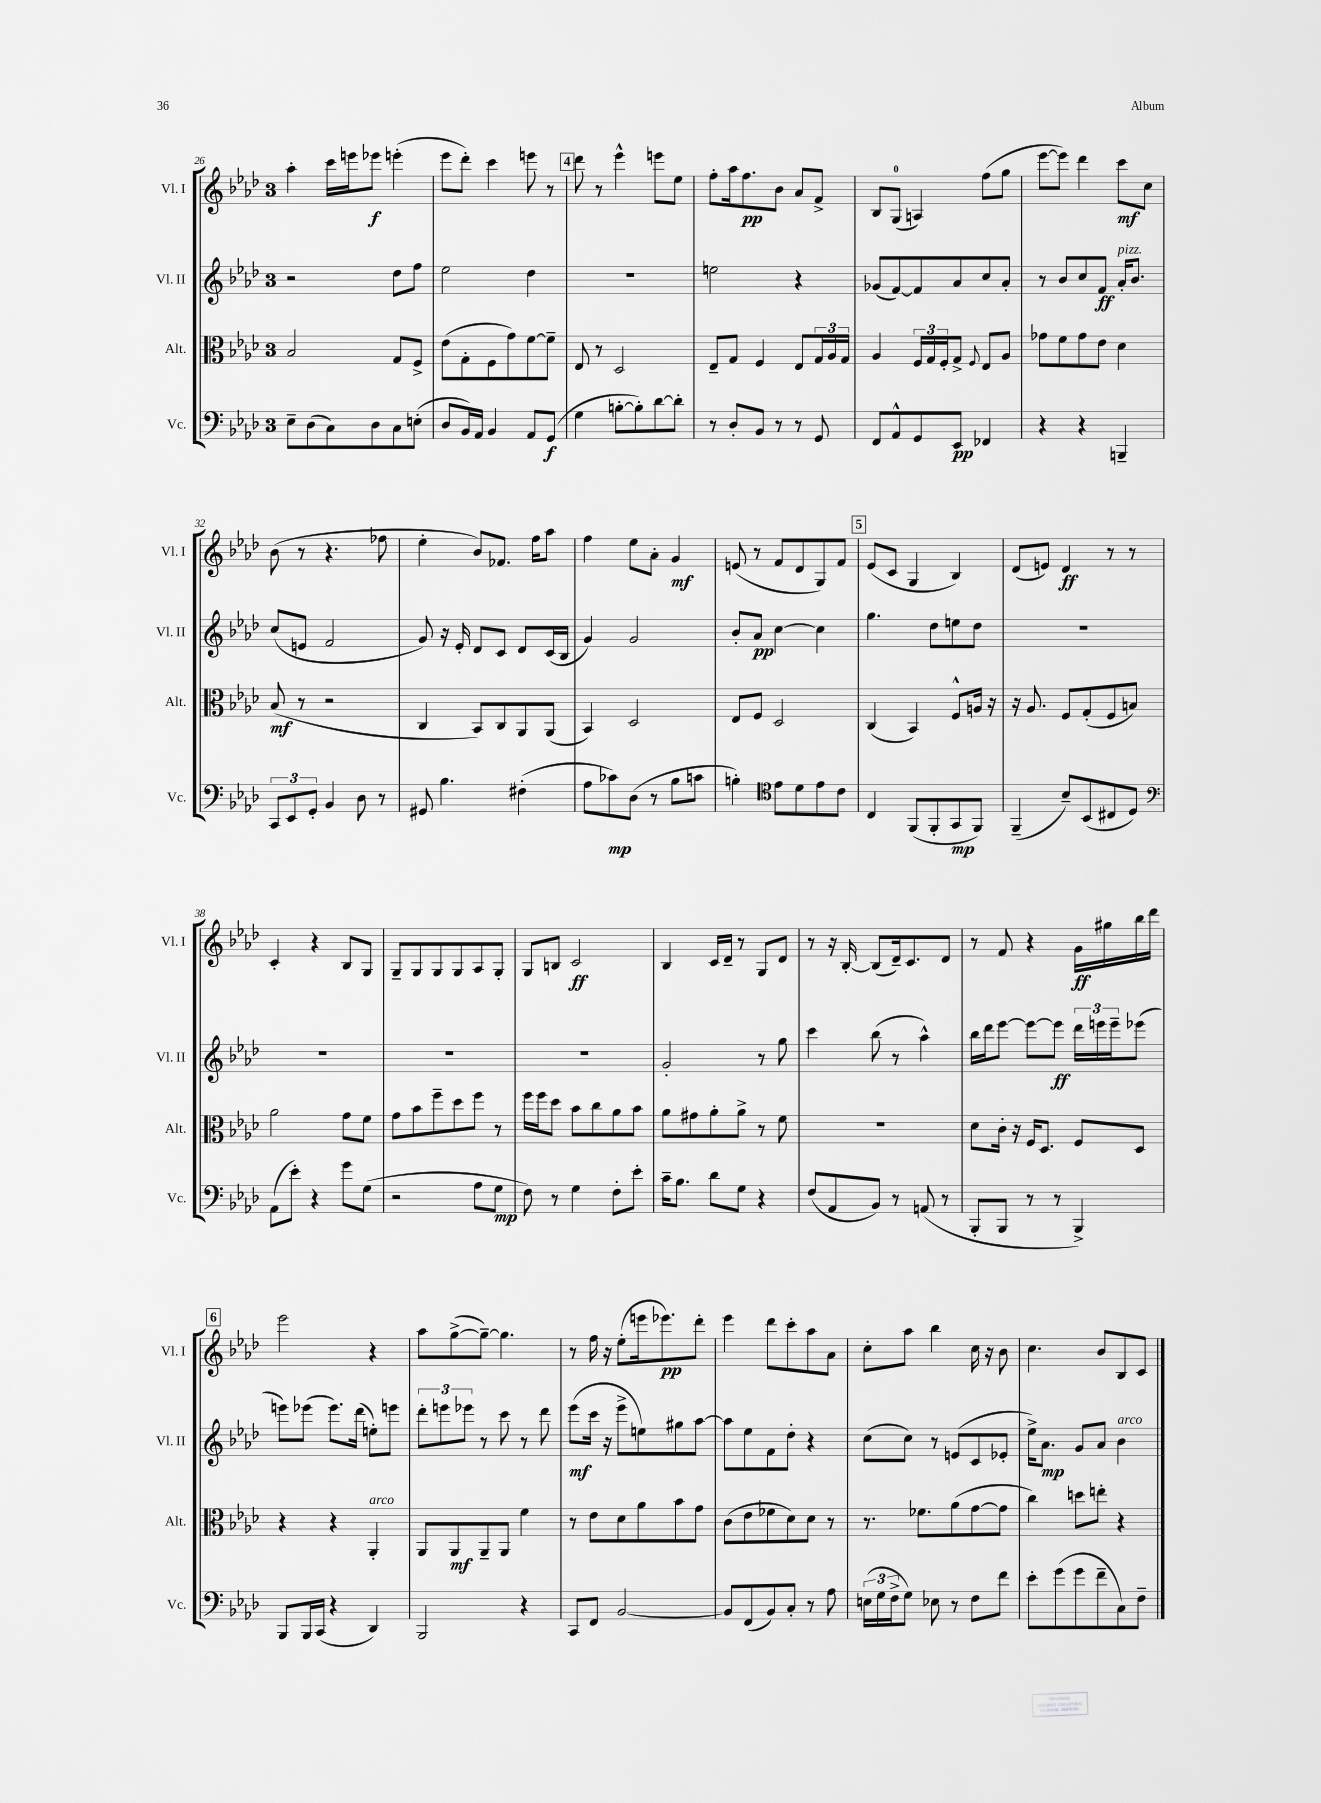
<<
\new StaffGroup <<
\new Staff = "s0" \with { instrumentName = "Vl. I" shortInstrumentName = "Vl. I" } {
    \clef treble \key aes \major \once \override Staff.TimeSignature.style = #'single-digit \time 3/4
    aes''4-. c'''16 e'''16 ees'''8\f e'''4-.( |
    ees'''8 des'''8-.) c'''4 e'''8 r8 |
    \mark \markup { \box "4" } des'''8 r8 ees'''4-^ e'''8 ees''8 |
    f''8-. aes''16 f''8.\pp bes'8 aes'8 f'8-> |
    bes8 g8-0( a4) f''8( g''8 |
    ees'''8~ ees'''8) des'''4 c'''8\mf c''8 |
    bes'8( r8 r4. fes''8 |
    ees''4-. bes'8) fes'8. f''16 aes''8 |
    f''4 ees''8 aes'8-. g'4\mf |
    e'8( r8 f'8 des'8 g8) f'8 |
    \mark \markup { \box "5" } ees'8( c'8 g4 bes4) |
    des'8( e'8) des'4\ff r8 r8 |
    c'4-. r4 bes8 g8 |
    g8-- g8 g8 g8 aes8 g8-. |
    g8 b8 c'2\ff |
    bes4 c'16 des'16-- r8 g8 des'8 |
    r8 r16 bes16~-. bes8( des'16--) c'8. des'8 |
    r8 f'8 r4 g'16\ff gis''16 bes''16 des'''16 |
    \mark \markup { \box "6" } ees'''2 r4 |
    aes''8 g''8~->( g''8~--) g''4. |
    r8 f''16 r16 ees''8-.( e'''16 ees'''8.\pp) des'''8-. |
    ees'''4 des'''8 c'''8-. aes''8 aes'8 |
    c''8-. aes''8 bes''4 c''16 r16 bes'8 |
    c''4. bes'8 bes8 c'8 \bar "|." |
}
\new Staff = "s1" \with { instrumentName = "Vl. II" shortInstrumentName = "Vl. II" } {
    \clef treble \key aes \major \once \override Staff.TimeSignature.style = #'single-digit \time 3/4
    r2 des''8 f''8 |
    ees''2 des''4 |
    \mark \markup { \box "4" } R2. |
    e''2 r4 |
    ges'8( f'8~) f'8 aes'8 c''8 aes'8-. |
    r8 bes'8 c''8 f'8\ff aes'16-.^\markup { \italic "pizz." } bes'8. |
    c''8( e'8 f'2 |
    g'8) r16 ees'16-. des'8 c'8 des'8 c'16( bes16 |
    g'4) g'2 |
    bes'8-. aes'8\pp c''4~ c''4 |
    \mark \markup { \box "5" } g''4. des''8 e''8 des''8 |
    R2. |
    R2. |
    R2. |
    R2. |
    g'2-. r8 g''8 |
    c'''4 bes''8( r8 aes''4-^) |
    bes''16 des'''16 ees'''8~ ees'''8~ ees'''8\ff \tuplet 3/2 { des'''16 e'''16 e'''16-- } ees'''8( |
    \mark \markup { \box "6" } e'''8) ees'''8( ees'''8.) des'''16( e''8-.) e'''8 |
    \tuplet 3/2 { des'''8-. e'''8 ees'''8 } r8 c'''8 r8 des'''8 |
    ees'''8\mf( c'''16 r16 ees'''8-> e''8) gis''8 aes''8~ |
    aes''8 ees''8 f'8 des''8-. r4 |
    c''8( c''8) r8 e'8( c'8 ees'8-. |
    ees''16->) aes'8.\mp g'8 aes'8 bes'4^\markup { \italic "arco" } \bar "|." |
}
\new Staff = "s2" \with { instrumentName = "Alt." shortInstrumentName = "Alt." } {
    \clef alto \key aes \major \once \override Staff.TimeSignature.style = #'single-digit \time 3/4
    bes2 g8 f8-> |
    ees'8( g8-. f8 g'8) f'8~ f'8-- |
    \mark \markup { \box "4" } ees8 r8 des2 |
    ees8-- g8 f4 ees8 \tuplet 3/2 { g16 aes16 g16 } |
    aes4 \tuplet 3/2 { f16 g16 f16-. } g8-> \appoggiatura { f8 } ees8 aes8 |
    ges'8 f'8 ges'8 ees'8 des'4 |
    bes8\mf( r8 r2 |
    c4 bes,8) c8 aes,8 aes,8( |
    bes,4) des2 |
    ees8 f8 des2 |
    \mark \markup { \box "5" } c4( bes,4) f8-^ a16 r16 |
    r16 aes8. f8 g8-.( f8 b8) |
    aes'2 g'8 f'8 |
    g'8 bes'8 f''8-- des''8 f''8 r8 |
    f''16 f''16 des''8 bes'8 c''8 aes'8 bes'8 |
    aes'8 gis'8 aes'8-. aes'8-> r8 f'8 |
    R2. |
    des'8 c'16-. r16 f16 des8. f8 des8 |
    \mark \markup { \box "6" } r4 r4 aes,4-.^\markup { \italic "arco" } |
    aes,8 aes,8\mf aes,8-- aes,8 f'4 |
    r8 ees'8 des'8 aes'8 bes'8 g'8 |
    c'8( ees'8 fes'8 des'8) des'8 r8 |
    r8. fes'8. aes'8( g'8~ g'8 |
    c''4) d''8 e''8-. r4 \bar "|." |
}
\new Staff = "s3" \with { instrumentName = "Vc." shortInstrumentName = "Vc." } {
    \clef bass \key aes \major \once \override Staff.TimeSignature.style = #'single-digit \time 3/4
    ees8-- des8( c8) des8 c8 e8-.( |
    des8 bes,16) aes,16 bes,4 aes,8 g,8\f( |
    \mark \markup { \box "4" } g4 b8~-. b8-.) des'8~ des'8-. |
    r8 des8-. bes,8 r8 r8 g,8 |
    f,8 aes,8-^ g,8 ees,8\pp fes,4 |
    r4 r4 b,,4-- |
    \tuplet 3/2 { c,8 ees,8 g,8-. } bes,4 des8 r8 |
    gis,8 bes4. fis4-.( |
    aes8 ces'8\mp) des8( r8 bes8 c'8 |
    b4-.) \clef tenor ees'8 des'8 ees'8 c'8 |
    \mark \markup { \box "5" } c4 f,8( f,8-. g,8\mp f,8) |
    f,4--( bes8--) bes,8( cis8 des8) |
    \clef bass aes,8( ees'8-.) r4 g'8 g8( |
    r2 aes8 g8\mp |
    f8) r8 g4 f8-. ees'8-. |
    c'16-- bes8. des'8 g8 r4 |
    f8( aes,8 bes,8) r8 a,8( r8 |
    bes,,8-. bes,,8 r8 r8 bes,,4->) |
    \mark \markup { \box "6" } bes,,8 bes,,16 c,16( r4 des,4) |
    bes,,2 r4 |
    c,8 f,8 bes,2~ |
    bes,8 f,8( bes,8) c8-. r8 aes8 |
    \tuplet 3/2 { e16( g16 f16-> } g8) ees8 r8 f8 f'8 |
    ees'8-. g'8( g'8 f'8-- c8) f8-- \bar "|." |
}
>>
>>
\layout { \context { \Score currentBarNumber = #26 } }
